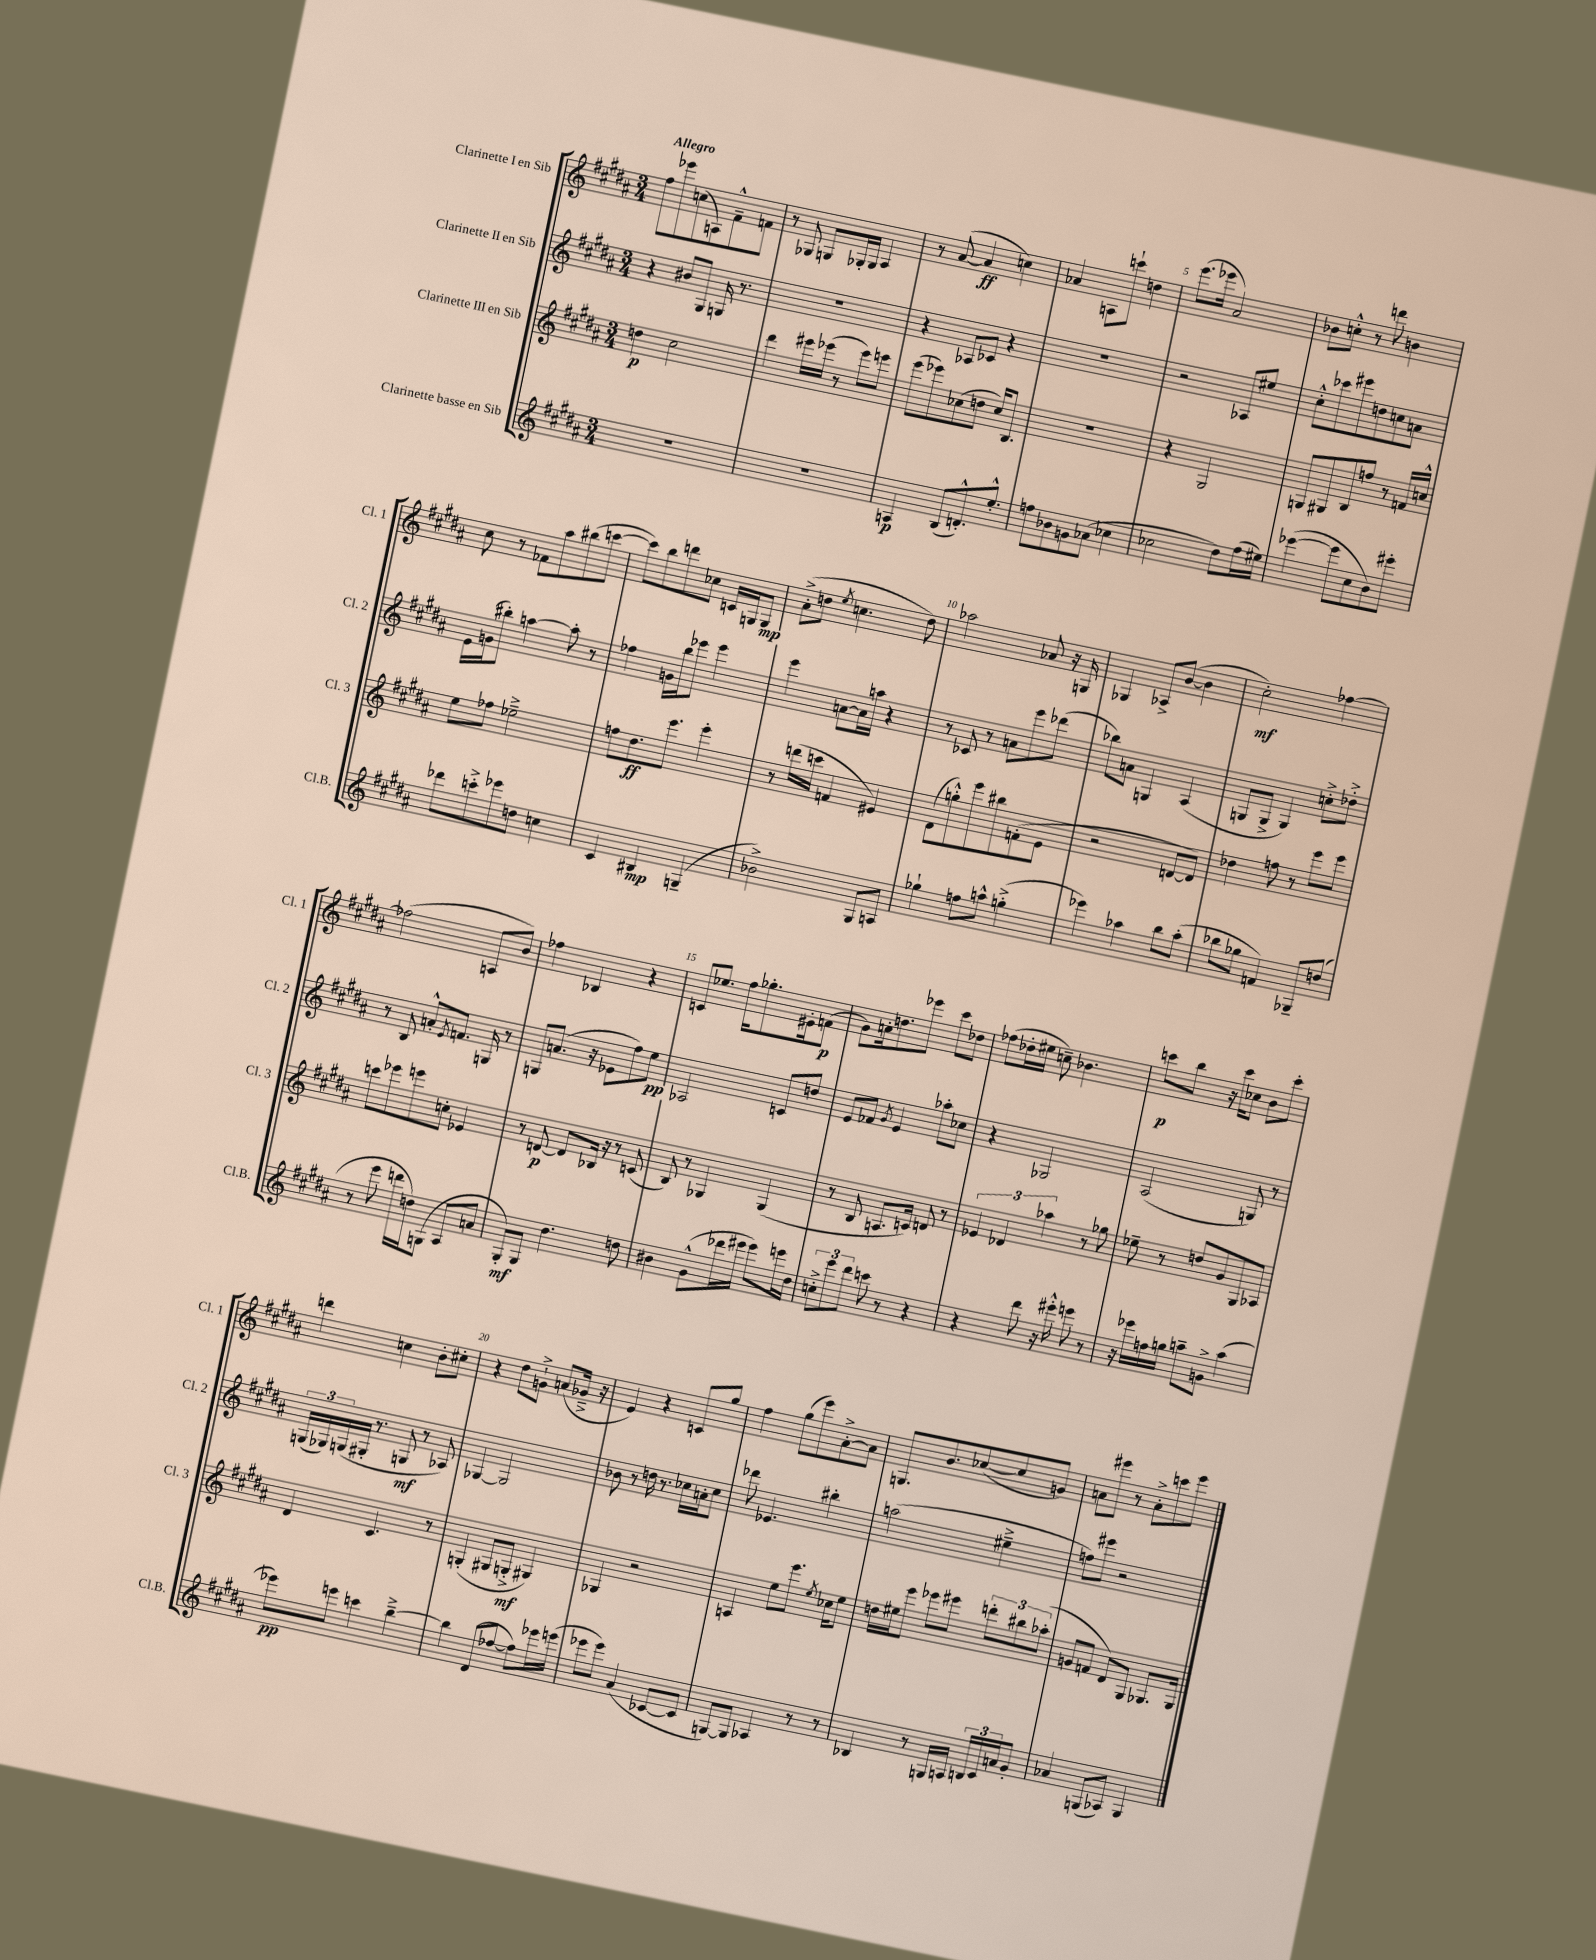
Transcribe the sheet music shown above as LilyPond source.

<<
\new StaffGroup <<
\new Staff = "s0" \with { instrumentName = "Clarinette I en Sib" shortInstrumentName = "Cl. 1" } {
    \clef treble \key b \major \numericTimeSignature \time 3/4 \tempo "Allegro"
    fis''8 ees'''8 c''8( a8) fis'8---^ f'8 |
    r8 ges8 g8 ges16-. ges16 ais4 |
    r8 ais'8~( ais'4\ff c''4) |
    aes'4 a8 c'''8-! d''4 |
    e'''8.( ees'''16 ais'2) |
    bes'8 c''8-.-^ r8 d'''8 b'4 |
    cis''8 r8 fes'8 ais''8 bis''8( c'''8~ |
    c'''8) b''8 d'''8 ces''8 c'16 g16 g8\mp |
    ais'8-.->( d''8 \acciaccatura { e''8 } c''4. d''8) |
    aes''2 aes'8 r16 g16 |
    ges4 aes8-> b'8~( b'4 |
    cis''2-.\mf) fes''4~ |
    fes''2( a8 b'8) |
    fes''4 bes4 r4 |
    c'8 ees''8. fis''16 ges''8.-. eis'16-. f'8\p( |
    gis'8) a'16-. d''8. ees'''8 cis'''8 des''8 |
    fes''8( des''16-. eis''16 c''8--) bes'4. |
    c'''8\p b''8 r16 c'''16 ces''8 b'8 c'''8-. |
    d'''4 c''4 b'8-. cis''8-. |
    r4 dis''8 g'8-!-> a'8( ges'16---> r16 |
    e'4) r4 c'8 gis''8 |
    fis''4 gis''8( e'''8) ais'8~-.-> ais'8 |
    g8. b'8. ces''8~( ces''8 g'8) |
    a'8 eis'''8 r8 a'8-.-> c'''8 eis'''8 \bar "|." |
}
\new Staff = "s1" \with { instrumentName = "Clarinette II en Sib" shortInstrumentName = "Cl. 2" } {
    \clef treble \key b \major \numericTimeSignature \time 3/4
    r4 bis'8 gis8 g16 r8. |
    R2. |
    r4 aes8 ces'8 r4 |
    R2. |
    r2 aes8 eis''8 |
    cis''8-.-^ ces'''8 eis'''8 d''8 c''8 a'8 |
    e'16 g'16( bis''8-.) a''4~ a''8-. r8 |
    fes''4 g'16 b''16 ees'''8 ees'''4 |
    e'''4 a'8~ a'16 a''16 r4 |
    r8 ces'8 r8 a'8 e'''8 des'''8( |
    bes''8) a'8 g4 ais4( |
    g8 g8-> g4) c''8-.-> des''8-.-> |
    r8 b8 a'8-.-^ \acciaccatura { e'8 } f'8. g16 r8 |
    g8 a'8.( r16 ees'8 fis''8) e''8\pp |
    aes2 c'8 d''8 |
    e'8 fes'8 \acciaccatura { gis'8 } e'4 aes''8-. ces''8 |
    r4 ges2 |
    ais2( g8) r8 |
    \tuplet 3/2 { g16( ges16) g16( } gis16-. r8. g8\mf r8 aes8) |
    ges4~ ges2 |
    bes'8 r8 d''16 r8. ces''16 a'16-. ces''8 |
    des'''8 ees'4. bis''4-. |
    a''2( eis''4---> |
    f''8) eis'''8 r2 \bar "|." |
}
\new Staff = "s2" \with { instrumentName = "Clarinette III en Sib" shortInstrumentName = "Cl. 3" } {
    \clef treble \key b \major \numericTimeSignature \time 3/4
    d''4\p cis''2 |
    dis'''4 eis'''16 ees'''16( r8 ees'''8) e'''8 |
    e'''8( ees'''8) ces''8( d''8 ces''16) b8. |
    R2. |
    r4 gis2 |
    g8 gis8 b8 f''8 r8 f'16 c''16-^ |
    e''8 fes''8 ees''2---> |
    f''8 dis''8.\ff e'''8. e'''4-. |
    r8 d'''16( c'''16 f'4 eis'4) |
    dis'8( g''8-.-^) e'''8 bis''8 f'8-.( e'8 |
    r2 d'8~ d'8) |
    des''4 f''8 r8 e'''8 e'''8 |
    c'''8 ees'''8 e'''8 c''8-. ees'4 |
    r8 d'8~\p d'8 bes16 r16 r8 c'8( |
    b8) r8 ges4 ges4( |
    r8 b8 a8. c'16) d'8 r8 |
    \tuplet 3/2 { ees'4 des'4 aes''4 } r8 ges''8 |
    ees''8-- r8 d''8 gis'8 gis8 aes8 |
    dis'4 cis'4. r8 |
    g4-.( gis8 g8-.->\mf gis4) |
    ges4 r2 |
    a4 e''8 e'''8. \acciaccatura { e''8 } ces''16 e''8 |
    d''16 eis''16 e'''8 ees'''8 eis'''8 \tuplet 3/2 { d'''8-. bis''8 aes''8-.( } |
    g'8 f'8 dis'8) gis8 ges8. ges16 \bar "|." |
}
\new Staff = "s3" \with { instrumentName = "Clarinette basse en Sib" shortInstrumentName = "Cl.B." } {
    \clef treble \key b \major \numericTimeSignature \time 3/4
    R2. |
    R2. |
    a4\p b8( d'8.-.-^) e''8.-.-^ |
    f''8 bes'8 g'8 aes'8( ces''4 |
    ces''2 dis''8) fis''16( eis''16) |
    ees'''4~( ees'''8 cis''8 b'8) eis'''8-. |
    des'''8 c'''8-.-> ees'''8 d''8 c''4 |
    cis'4 bis4\mp g4--( |
    bes'2->) gis8 a8 |
    ges''4-! f''8 a''8-^ g''4-.->( |
    ees'''4) aes''4 b''8 aes''8-.( |
    bes''8 ges''8 f'4) ges8-- d''8( |
    r8 e'''8 d'''16 d''16) g8( ais8 a'8 |
    gis8-.\mf) gis8 dis''4. d''8 |
    bis'4 gis'8-^( des'''16 eis'''16 eis'''8) e'''16 dis''16 |
    \tuplet 3/2 { c''8-.-> e'''8 dis'''8 } c'''8 r8 r4 |
    r4 dis'''8 r16 eis'''16-.-^ e'''8 r8 |
    r16 ees'''16 f''16 g''16 a''8-- g'8-> a''4( |
    ees'''8\pp) e'''8 c'''4 b''4~---> |
    b''4 dis'8( fes''8~ fes''8) ees'''16 e'''16( |
    ees'''8 ees'''8) ais'4( ces'8~ ces'8 |
    g8~) g8 aes4 r8 r8 |
    bes4 r8 g16 a16 \tuplet 3/2 { b16 cis'16 a'16 } gis'8-. |
    aes'4 g8( aes8) g4 \bar "|." |
}
>>
>>
\layout { \context { \Score \override BarNumber.break-visibility = ##(#f #t #t) barNumberVisibility = #(every-nth-bar-number-visible 5) } }
